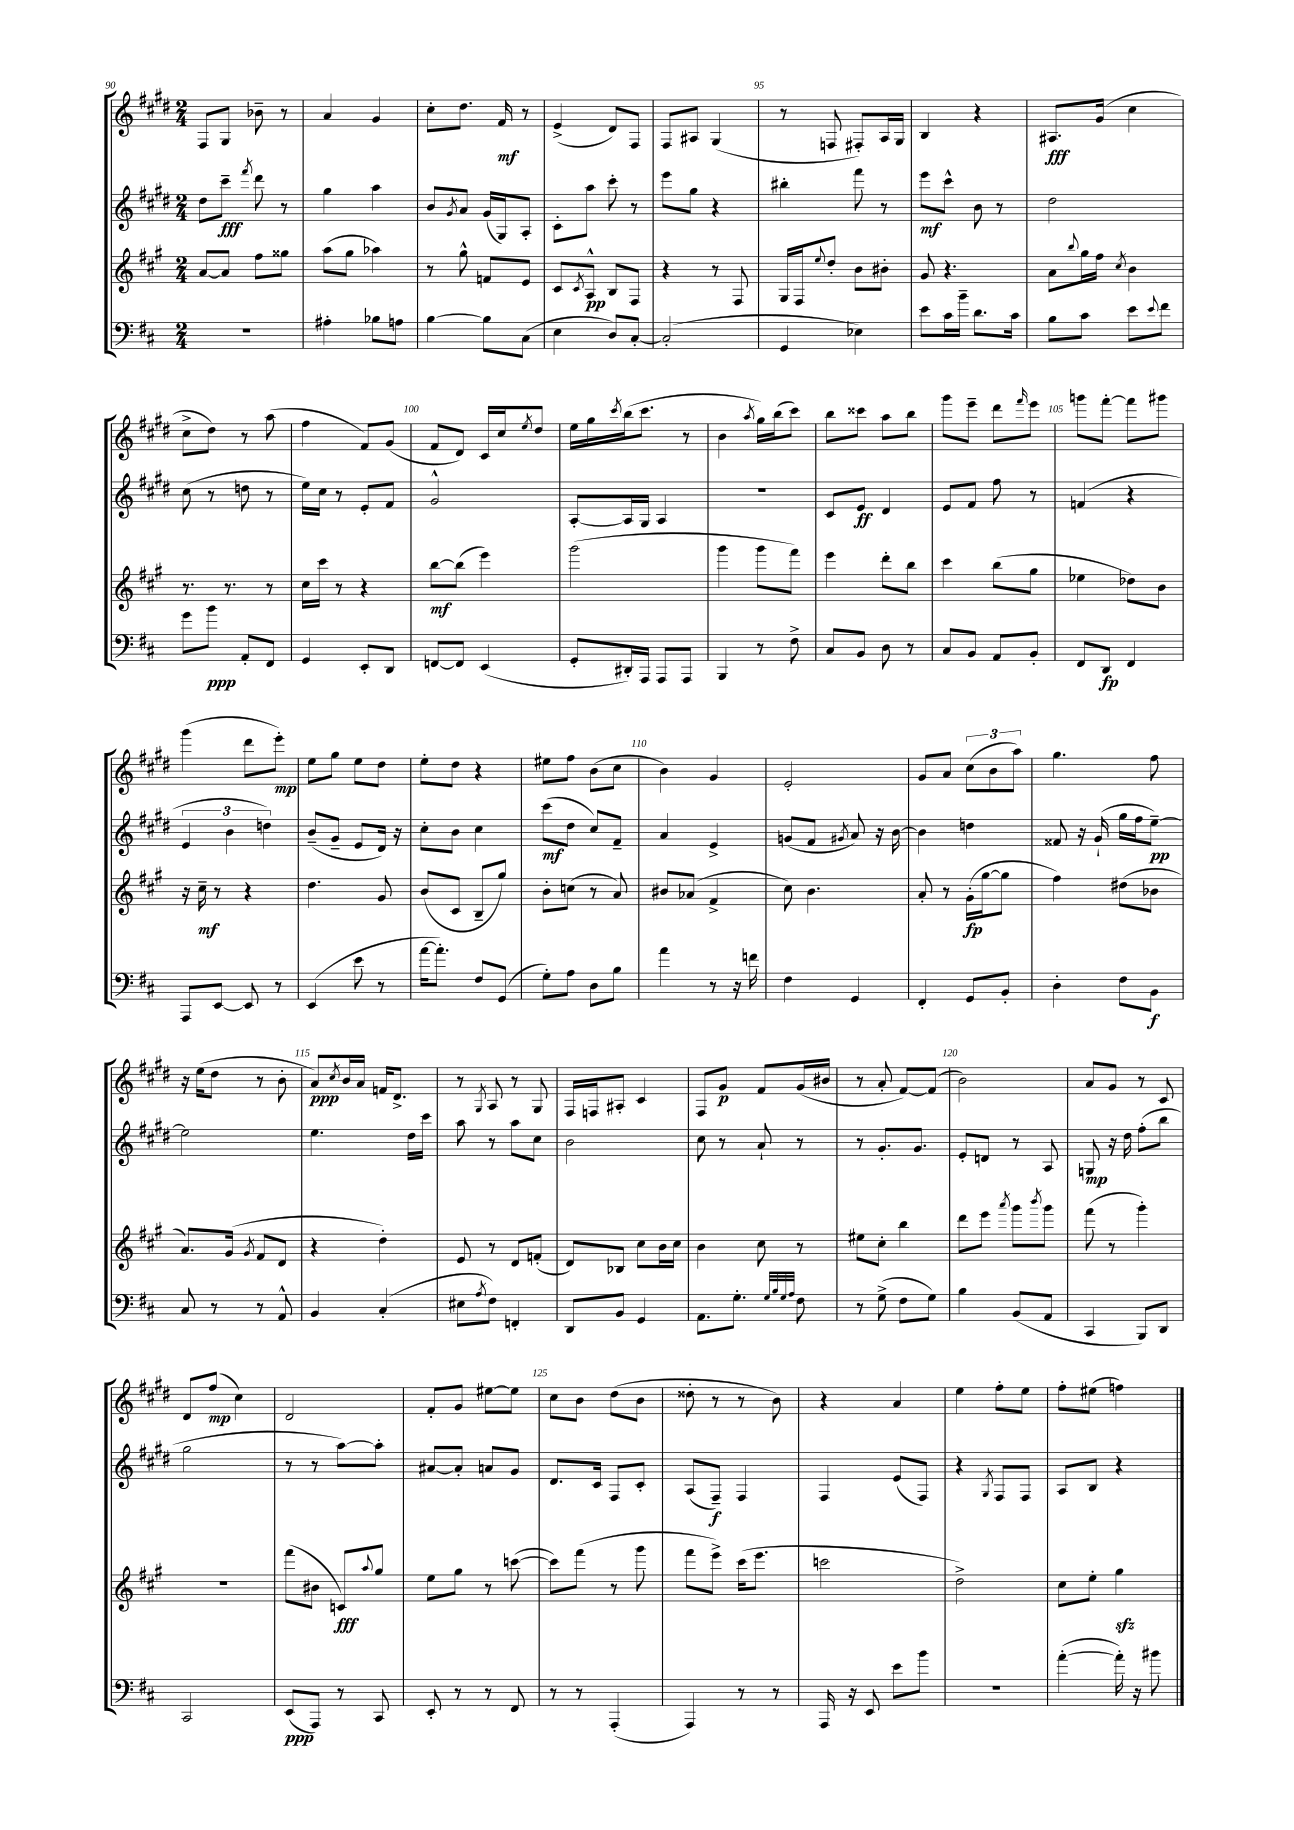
<<
\new StaffGroup <<
\new Staff = "s0" {
    \clef treble \key e \major \numericTimeSignature \time 2/4
    fis8 gis8 bes'8-- r8 |
    a'4 gis'4 |
    cis''8-. dis''8. fis'16\mf r8 |
    e'4->( dis'8) fis8 |
    fis8 ais8 gis4( |
    r8 f8 fis8-.) a16 gis16 |
    b4 r4 |
    ais8.\fff gis'16( cis''4 |
    cis''8-> dis''8) r8 a''8( |
    fis''4 fis'8) gis'8( |
    fis'8 dis'8) cis'16 cis''16 \acciaccatura { e''8 } dis''8 |
    e''16 gis''16 \acciaccatura { cis'''8 } b''16( cis'''8. r8 |
    b'4 \acciaccatura { a''8 } gis''16) b''16( cis'''8) |
    b''8 cisis'''8 a''8 b''8 |
    gis'''8 e'''8-- dis'''8 \grace { fis'''16 } e'''8 |
    g'''8 fis'''8~-. fis'''8 gis'''8 |
    gis'''4( dis'''8 e'''8-.\mp) |
    e''8 gis''8 e''8 dis''8 |
    e''8-. dis''8 r4 |
    eis''8 fis''8 b'8( cis''8 |
    b'4) gis'4 |
    e'2-. |
    gis'8 a'8 \tuplet 3/2 { cis''8( b'8 a''8) } |
    gis''4. fis''8 |
    r16 e''16( dis''8 r8 b'8-. |
    a'8\ppp) \acciaccatura { cis''8 } b'16 a'16 f'16 dis'8.-> |
    r8 \acciaccatura { gis8 } a8 r8 gis8 |
    fis16 f16 ais8-. cis'4 |
    fis8 gis'8\p fis'8 gis'16( bis'16 |
    r8 a'8-. fis'8~) fis'8( |
    b'2) |
    a'8 gis'8 r8 cis'8 |
    dis'8 fis''8\mp( cis''4) |
    dis'2 |
    fis'8-. gis'8 eis''8~ eis''8 |
    cis''8 b'8 dis''8( b'8 |
    disis''8-. r8 r8 b'8) |
    r4 a'4 |
    e''4 fis''8-. e''8 |
    fis''8-. eis''8( f''4) \bar "|." |
}
\new Staff = "s1" {
    \clef treble \key e \major \numericTimeSignature \time 2/4
    dis''8 cis'''8--\fff \acciaccatura { fis'''8 } dis'''8 r8 |
    gis''4 a''4 |
    b'8 \acciaccatura { gis'8 } a'8 gis'16( gis16) a8-. |
    cis'8-. a''8 cis'''8-. r8 |
    e'''8 gis''8 r4 |
    bis''4-. fis'''8 r8 |
    e'''8\mf cis'''8-^ b'8 r8 |
    dis''2 |
    cis''8( r8 d''8 r8 |
    e''16) cis''16 r8 e'8-. fis'8 |
    gis'2-^ |
    a8~-. a16 gis16 a4 |
    R2 |
    cis'8 e'8\ff dis'4 |
    e'8 fis'8 fis''8 r8 |
    f'4( r4 |
    \tuplet 3/2 { e'4 b'4 d''4) } |
    b'8--( gis'8-- e'8 dis'16) r16 |
    cis''8-. b'8 cis''4 |
    cis'''8\mf( dis''8 cis''8) fis'8-- |
    a'4 e'4-> |
    g'8( fis'8 \acciaccatura { gis'8 } a'8) r16 b'16~ |
    b'4 d''4 |
    fisis'8 r16 gis'16-!( gis''16 fis''16 e''8~--\pp) |
    e''2 |
    e''4. dis''16 cis'''16 |
    a''8 r8 a''8 cis''8 |
    b'2 |
    cis''8 r8 a'8-! r8 |
    r8 gis'8.-. gis'8. |
    e'8-. d'8 r8 a8 |
    g8\mp r16 dis''16 fis''8-.( b''8 |
    gis''2 |
    r8 r8 a''8~) a''8-. |
    ais'8~ ais'8-. a'8 gis'8 |
    dis'8. cis'16 fis8 cis'8-. |
    a8( fis8--\f) fis4 |
    fis4 e'8( fis8) |
    r4 \acciaccatura { gis8 } fis8 fis8 |
    a8 b8 r4 \bar "|." |
}
\new Staff = "s2" {
    \clef treble \key a \major \numericTimeSignature \time 2/4
    a'8~ a'8 fis''8 gisis''8 |
    a''8( gis''8 aes''4) |
    r8 gis''8-^ f'8 e'8 |
    cis'8 \acciaccatura { cis'8 } a8-^\pp b8 fis8 |
    r4 r8 fis8 |
    gis16 fis16 \appoggiatura { e''8 } d''8-. b'8 bis'8-. |
    gis'8 r4. |
    a'8 \appoggiatura { b''8 } gis''16 fis''16 \acciaccatura { cis''8 } b'4 |
    r8. r8. r8 |
    cis''16 cis'''16 r8 r4 |
    b''8~\mf b''8( e'''4) |
    gis'''2( |
    gis'''4 gis'''8 fis'''8) |
    e'''4 d'''8-. b''8 |
    cis'''4 b''8( gis''8 |
    ees''4 des''8) b'8 |
    r16 cis''16--\mf r8 r4 |
    d''4. gis'8 |
    b'8( cis'8 b8-- gis''8) |
    b'8-. c''8( r8 a'8) |
    bis'8 aes'8( fis'4-> |
    cis''8) b'4. |
    a'8-. r8 gis'16-.\fp( gis''16~ gis''8 |
    fis''4) dis''8( bes'8 |
    a'8.) gis'16( \acciaccatura { gis'8 } fis'8 d'8 |
    r4 d''4-.) |
    e'8 r8 d'8 f'8-.( |
    d'8) bes8 cis''8 b'16 cis''16 |
    b'4 cis''8 r8 |
    eis''8 cis''8-. b''4 |
    d'''8 e'''8 \acciaccatura { a'''8 } gis'''8 \acciaccatura { b'''8 } gis'''8 |
    fis'''8( r8 gis'''4-.) |
    R2 |
    fis'''8( bis'8 c'8\fff) \appoggiatura { a''8 } gis''8 |
    e''8 gis''8 r8 c'''8~( |
    c'''8) fis'''8( r8 gis'''8 |
    fis'''8 e'''8->) cis'''16( e'''8. |
    c'''2 |
    d''2->) |
    cis''8 e''8-. gis''4\sfz \bar "|." |
}
\new Staff = "s3" {
    \clef bass \key d \major \numericTimeSignature \time 2/4
    R2 |
    ais4-. bes8 a8 |
    b4~ b8 cis8( |
    e4 d8) cis8~-. |
    cis2-.( |
    g,4 ees4) |
    e'8 cis'16 b'16-- d'8. cis'16 |
    b8 cis'8 e'8 \appoggiatura { e'8 } fis'8 |
    g'8 b'8\ppp a,8-. fis,8 |
    g,4 e,8-. d,8 |
    f,8~ f,8 e,4( |
    g,8-. dis,16-.) a,,16 a,,8 a,,8 |
    b,,4 r8 fis8-> |
    cis8 b,8 d8 r8 |
    cis8 b,8 a,8 b,8-. |
    fis,8 d,8\fp fis,4 |
    a,,8 e,8~ e,8 r8 |
    e,4( e'8 r8 |
    a'16~ a'8.-.) fis8 g,8( |
    g8-.) a8 d8 b8 |
    a'4 r8 r16 f'16 |
    fis4 g,4 |
    fis,4-. g,8 b,8-. |
    d4-. fis8 b,8\f |
    cis8 r8 r8 a,8-^ |
    b,4 cis4-.( |
    eis8 \acciaccatura { a8 } fis8) f,4-. |
    d,8 b,8 g,4 |
    a,8. g8.-. \grace { g32 b32 g32 a32 } fis8 |
    r8 g8->( fis8 g8) |
    b4 b,8( a,8 |
    cis,4 b,,8) d,8 |
    cis,2 |
    e,8\ppp( a,,8) r8 cis,8 |
    e,8-. r8 r8 fis,8 |
    r8 r8 a,,4-.( |
    a,,4) r8 r8 |
    a,,16 r16 e,8 e'8 b'8 |
    R2 |
    a'4~-.( a'16-.) r16 bis'8 \bar "|." |
}
>>
>>
\layout { \context { \Score currentBarNumber = #90 \override BarNumber.break-visibility = ##(#f #t #t) barNumberVisibility = #(every-nth-bar-number-visible 5) } }
